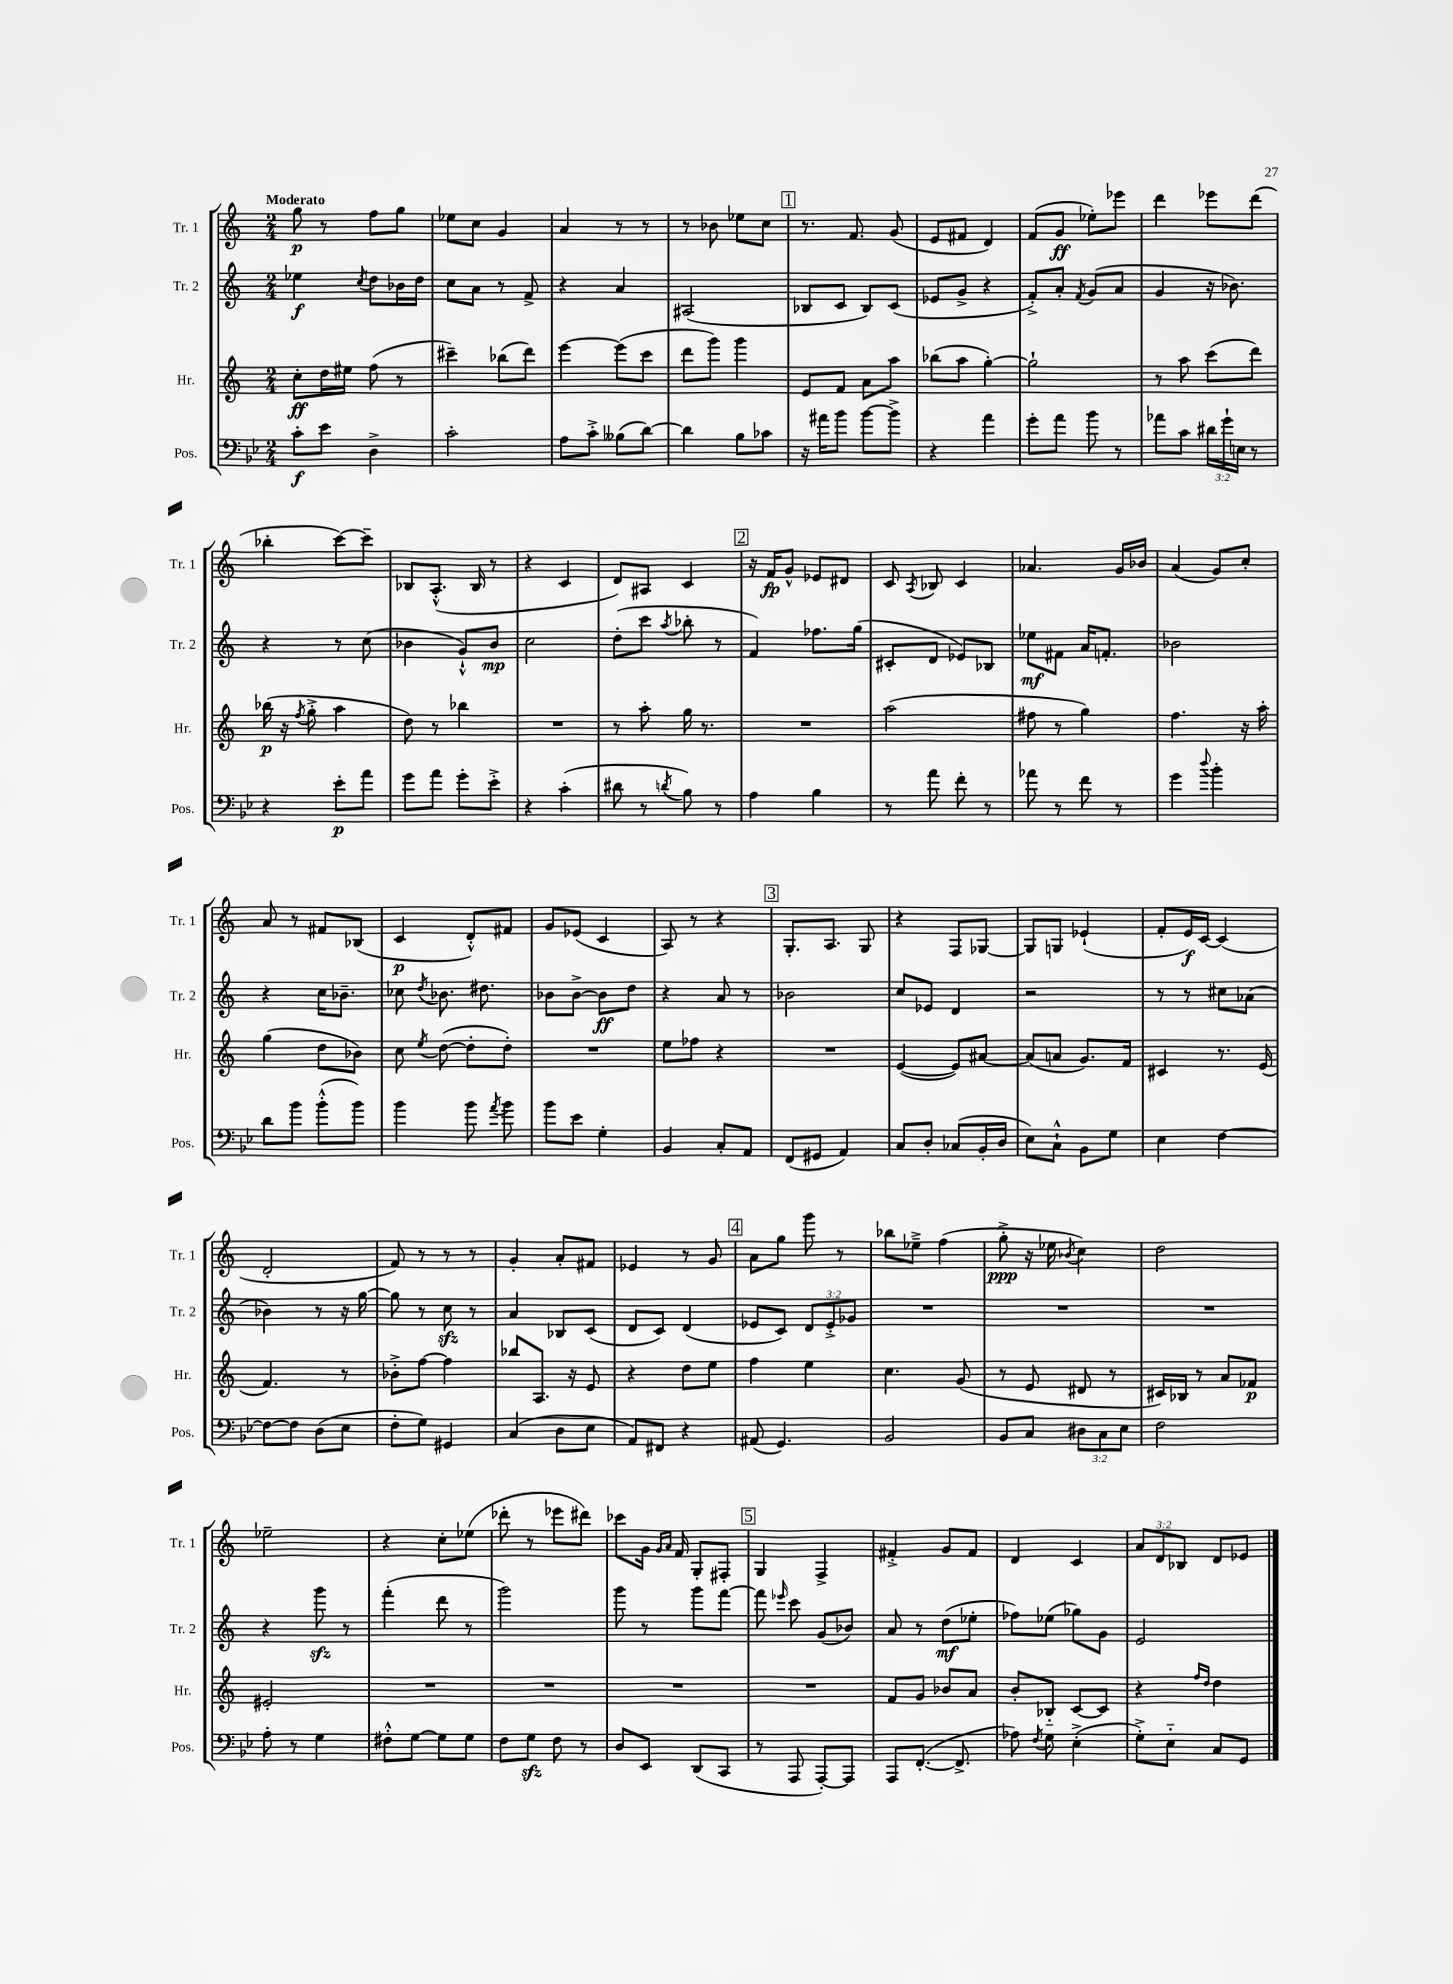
<<
\new StaffGroup <<
\new Staff = "s0" \with { instrumentName = "Tr. 1" shortInstrumentName = "Tr. 1" } {
    \clef treble \key c \major \numericTimeSignature \time 2/4 \override Staff.TupletNumber.text = #tuplet-number::calc-fraction-text \tempo "Moderato"
    \autoBeamOff g''8\p r8 f''8[ g''8] |
    ees''8[ c''8] g'4 |
    a'4 r8 r8 |
    r8 bes'8 ees''8[ c''8] |
    \mark \markup { \box "1" } r8. f'8. g'8( |
    e'8[ fis'8] d'4) |
    f'8[( g'8]\ff ees''8[-.) ees'''8] |
    d'''4 ees'''8[ d'''8]( |
    bes''4-. c'''8[~) c'''8]-- |
    bes8[ a8.]-.-^( bes16 r8 |
    r4 c'4 |
    d'8[) ais8] c'4 |
    \mark \markup { \box "2" } r16 f'16[\fp g'8]-^ ees'8[ dis'8] |
    c'8 \acciaccatura { a8 } bes8 c'4 |
    aes'4. g'16[ bes'16] |
    a'4( g'8[) c''8]-. |
    a'8 r8 fis'8[ bes8]( |
    c'4\p d'8[-.-^) fis'8] |
    g'8[ ees'8]( c'4 |
    a8) r8 r4 |
    \mark \markup { \box "3" } g8.[-. a8.] g8 |
    r4 f8[ ges8]~ |
    ges8[ g8] ees'4-!( |
    f'8[-. e'16\f) c'16]~ c'4( |
    d'2-. |
    f'8) r8 r8 r8 |
    g'4-. a'8[-. fis'8] |
    ees'4 r8 g'8 |
    \mark \markup { \box "4" } a'8[ g''8] g'''8 r8 |
    bes''8[ ees''8]---> f''4( |
    g''8-.->\ppp r16 ees''16 \acciaccatura { bes'8 } c''4) |
    d''2 |
    ees''2-- |
    r4 c''8[-. ees''8]( |
    des'''8-. r8 ees'''8[ dis'''8]) |
    ces'''8[ g'16] \grace { g'16[ a'16] } f'16 g8[-. fis8]-. |
    \mark \markup { \box "5" } g4 f4-> |
    fis'4-.-> g'8[ fis'8] |
    d'4 c'4 |
    \tuplet 3/2 { a'8[ d'8 bes8] } d'8[ ees'8] \bar "|." |
}
\new Staff = "s1" \with { instrumentName = "Tr. 2" shortInstrumentName = "Tr. 2" } {
    \clef treble \key c \major \numericTimeSignature \time 2/4 \override Staff.TupletNumber.text = #tuplet-number::calc-fraction-text
    \autoBeamOff ees''4\f \acciaccatura { c''8 } d''8[ bes'16 d''16] |
    c''8[ a'8] r8 f'8-> |
    r4 a'4 |
    ais2( |
    \mark \markup { \box "1" } bes8[ c'8] bes8[) c'8]( |
    ees'8[ g'8]-> r4 |
    f'8[-.->) a'8]-. \acciaccatura { f'8 } g'8[( a'8] |
    g'4 r16 bes'8.) |
    r4 r8 c''8( |
    bes'4 g'8[-!-^) bes'8]\mp |
    c''2 |
    d''8[-.( c'''8] \acciaccatura { a''8 } bes''8-. r8 |
    \mark \markup { \box "2" } f'4) fes''8.[ g''16]( |
    cis'8[-. d'8] ees'8[) bes8] |
    ees''8[\mf fis'8] a'16[ f'8.]-. |
    bes'2 |
    r4 c''16[ bes'8.]-- |
    ces''8 \acciaccatura { d''8 } bes'8. dis''8. |
    bes'8[ bes'8]~-> bes'8[\ff d''8] |
    r4 a'8 r8 |
    \mark \markup { \box "3" } bes'2 |
    c''8[ ees'8] d'4 |
    r2 |
    r8 r8 cis''8[ aes'8]( |
    bes'4) r8 r16 g''16~ |
    g''8 r8 c''8\sfz r8 |
    a'4 bes8[ c'8]( |
    d'8[ c'8]) d'4( |
    \mark \markup { \box "4" } ees'8[ c'8]) \tuplet 3/2 { d'8[ ees'8-.-> ges'8] } |
    R2 |
    R2 |
    R2 |
    r4 g'''8\sfz r8 |
    f'''4-.( d'''8 r8 |
    g'''2) |
    g'''8 r8 g'''8[ f'''8]~ |
    \mark \markup { \box "5" } f'''8 \grace { ees'''16 } c'''8 g'8[( bes'8]) |
    a'8 r8 d''8[\mf( ees''8]-. |
    fes''8[) ees''8]( ges''8[) g'8] |
    e'2 \bar "|." |
}
\new Staff = "s2" \with { instrumentName = "Hr." shortInstrumentName = "Hr." } {
    \clef treble \key c \major \numericTimeSignature \time 2/4
    \autoBeamOff c''8[-.\ff d''16 eis''16] f''8( r8 |
    cis'''4--) bes''8[( d'''8]) |
    e'''4~ e'''8[( c'''8] |
    d'''8[ g'''8]) g'''4 |
    \mark \markup { \box "1" } e'8[ f'8] a'8[ a''8] |
    bes''8[( a''8] g''4~-.) |
    g''2-! |
    r8 a''8 c'''8[( d'''8]) |
    bes''16\p( r16 \acciaccatura { f''8 } g''8-.-> a''4 |
    d''8) r8 bes''4 |
    R2 |
    r8 a''8-. g''16 r8. |
    \mark \markup { \box "2" } R2 |
    a''2( |
    fis''8 r8 g''4) |
    f''4. r16 a''16-. |
    g''4( d''8[ bes'8]) |
    c''8 \acciaccatura { e''8 } d''8~( d''8[-. d''8]-.) |
    R2 |
    e''8[ fes''8] r4 |
    \mark \markup { \box "3" } R2 |
    e'4~( e'8[) ais'8]~ |
    ais'8[( a'8] g'8.[) f'16] |
    cis'4 r8. e'16( |
    f'4.) r8 |
    bes'8[-.-> f''8]~ f''4 |
    bes''8[ a8.] r16 e'8 |
    r4 d''8[ e''8] |
    \mark \markup { \box "4" } f''4 e''4 |
    c''4. g'8( |
    r8 e'8 dis'8 r8 |
    cis'16[) bes16] r8 a'8[ fes'8]\p |
    eis'2-. |
    R2 |
    R2 |
    R2 |
    \mark \markup { \box "5" } R2 |
    f'8[ g'8] bes'8[ a'8] |
    b'8[-. bes8]-_ c'8[~ c'8] |
    r4 \grace { f''16[ d''16] } d''4 \bar "|." |
}
\new Staff = "s3" \with { instrumentName = "Pos." shortInstrumentName = "Pos." } {
    \clef bass \key bes \major \numericTimeSignature \time 2/4 \override Staff.TupletNumber.text = #tuplet-number::calc-fraction-text
    \autoBeamOff c'8[-.\f ees'8] d4-> |
    c'2-. |
    a8[ c'8]-.-> beses8[( d'8]~) |
    d'4 bes8[ ces'8] |
    \mark \markup { \box "1" } r16 ais'16[ bes'8] bes'8[~ bes'8]-> |
    r4 a'4 |
    g'8[-. a'8] bes'8 r8 |
    aes'8[ c'8] \tuplet 3/2 { dis'16[ g'16-! e16] } r8 |
    r4 ees'8[-.\p a'8] |
    g'8[ a'8] g'8[-. ees'8]-.-> |
    r4 c'4-.( |
    dis'8 r8 \acciaccatura { d'8 } bes8) r8 |
    \mark \markup { \box "2" } a4 bes4 |
    r8 a'8 f'8-. r8 |
    aes'8 r8 f'8 r8 |
    g'4 \appoggiatura { d''8 } bes'4-. |
    d'8[ bes'8] bes'8[-.-^( bes'8]) |
    bes'4 bes'8 \acciaccatura { a'8 } bes'8 |
    bes'8[ ees'8] g4-. |
    bes,4 c8[-. a,8] |
    \mark \markup { \box "3" } f,8[( gis,8] a,4) |
    c8[ d8]-. ces8[( bes,16-. d16] |
    ees8[) c8]-!-^ bes,8[ g8] |
    ees4 f4~ |
    f8[~ f8] d8[( ees8] |
    f8[-. g8]) gis,4 |
    c4( d8[ ees8] |
    a,8[) fis,8] r4 |
    \mark \markup { \box "4" } ais,8( g,4.) |
    bes,2 |
    bes,8[ c8] \tuplet 3/2 { dis8[ c8 ees8] } |
    f2 |
    a8-. r8 g4 |
    fis8[-.-^ g8]~ g8[ g8] |
    f8[ g8]\sfz f8 r8 |
    d8[ ees,8] d,8[( c,8] |
    \mark \markup { \box "5" } r8 a,,8 a,,8[~-.) a,,8] |
    a,,8[ f,8.]~-.( f,8.-> |
    aes8) \acciaccatura { f8 } g8 ees4-.->( |
    g8[-.->) ees8]-_ c8[ g,8] \bar "|." |
}
>>
>>
\layout { \context { \Score \remove "Bar_number_engraver" } }
